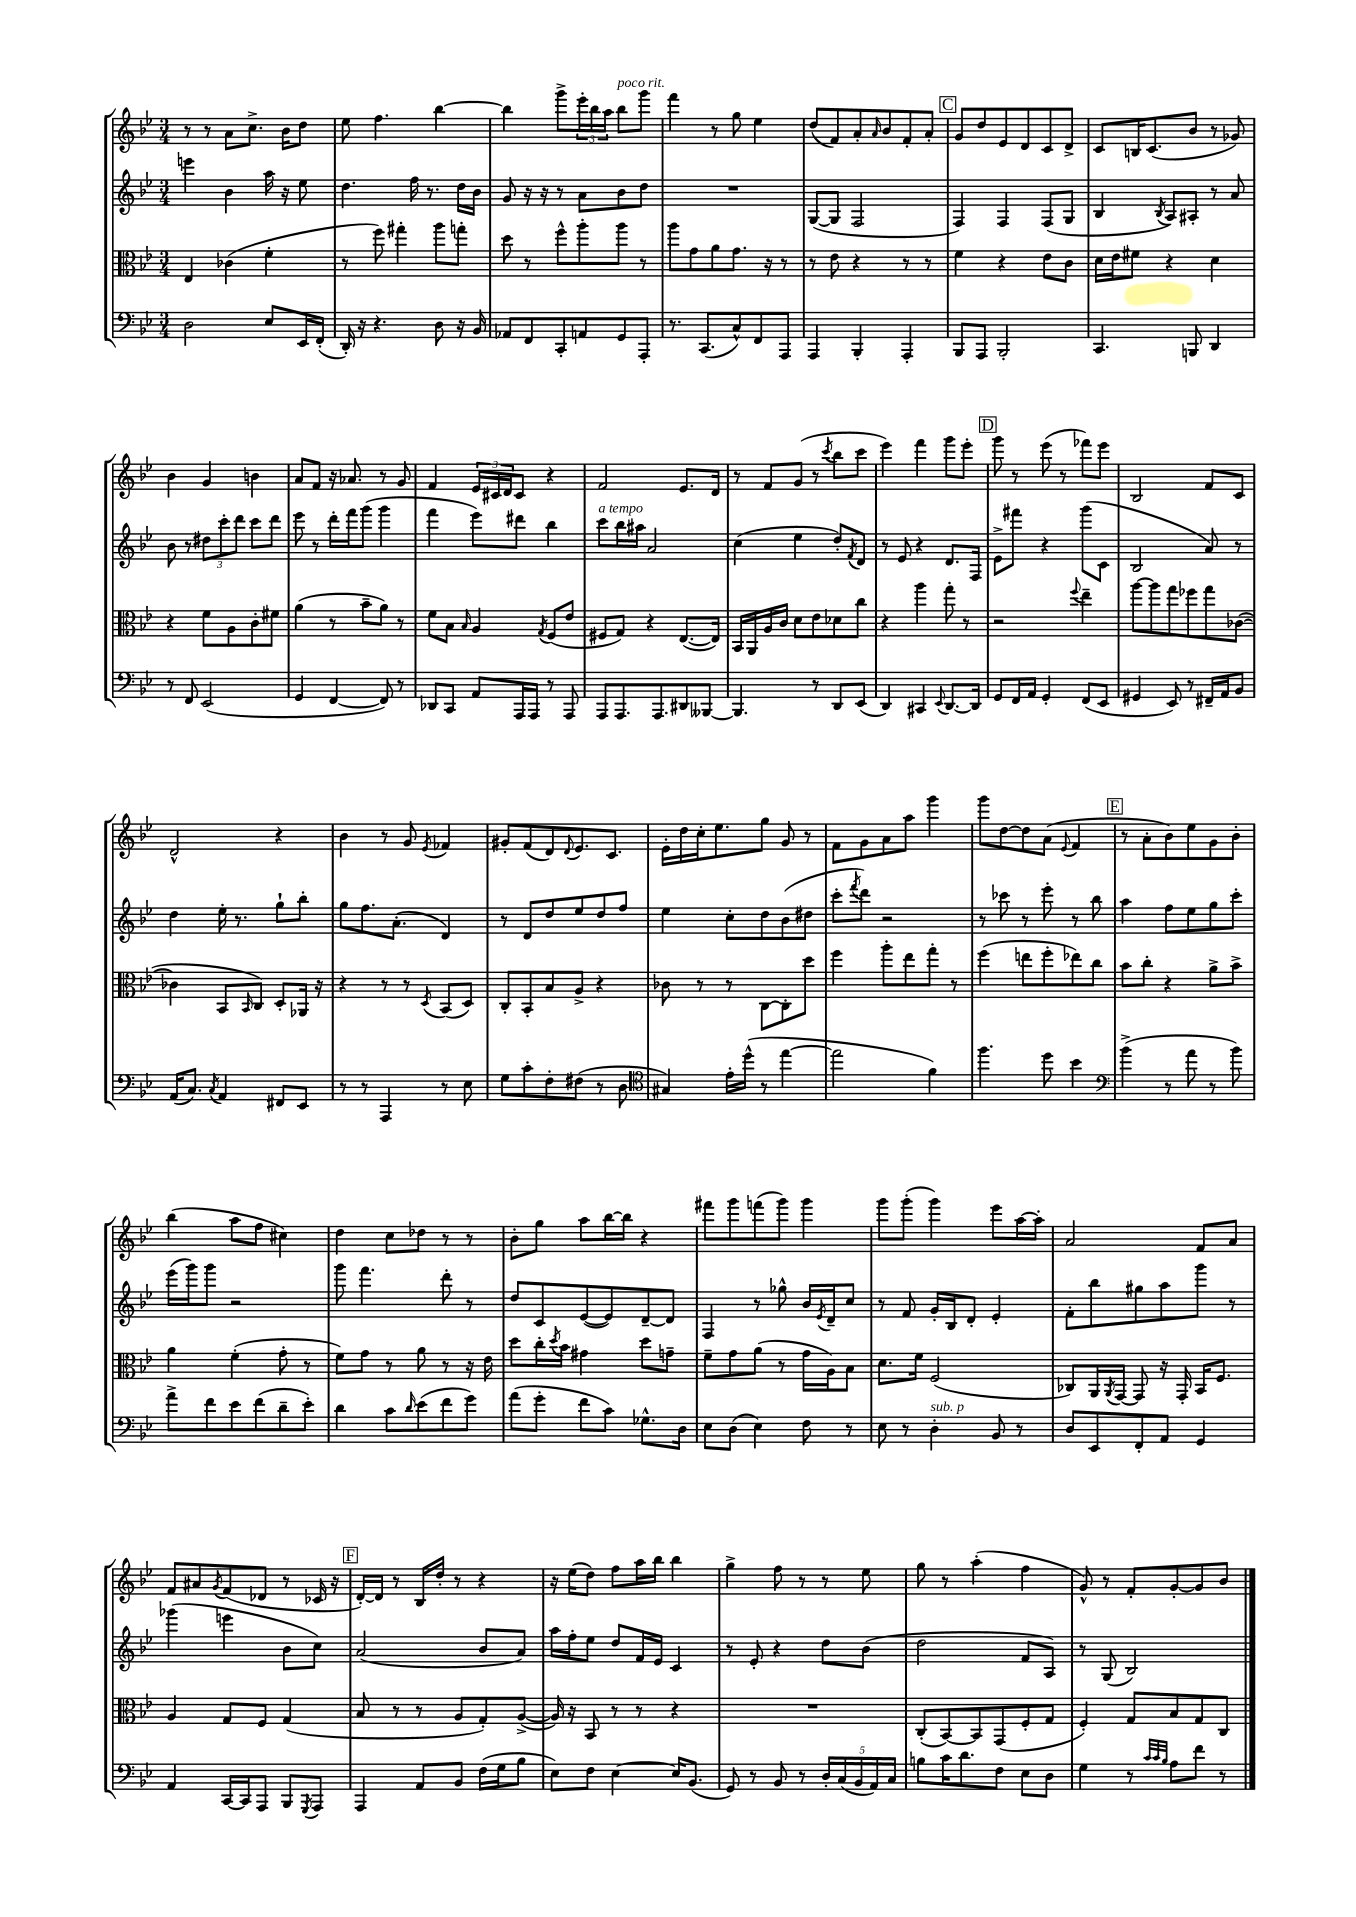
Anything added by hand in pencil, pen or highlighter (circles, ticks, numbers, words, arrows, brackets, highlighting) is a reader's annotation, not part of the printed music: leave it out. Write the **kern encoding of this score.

**kern	**kern	**kern	**kern
*part4	*part3	*part2	*part1
*staff4	*staff3	*staff2	*staff1
*clefF4	*clefC3	*clefG2	*clefG2
*k[b-e-]	*k[b-e-]	*k[b-e-]	*k[b-e-]
*M3/4	*M3/4	*M3/4	*M3/4
=33	=33	=33	=33
2D\	4E-/	4eeen\	8r
.	.	.	8r
.	(4c-X\	4b-\	8a\L
.	.	.	8.cc^\J
8E-/L	4f'\	16aa\	.
.	.	16r	16b-\KL
16EE-/L	.	8ee-\	8dd\J
(16FF'/JJ	.	.	.
=34	=34	=34	=34
16DD'/)	8r	4.dd\	8ee-\
16r	.	.	.
4.r	8ff\)	.	4.ff\
.	4gg#X'\	.	.
.	.	16ff\	.
.	.	8.r	.
8D\	8aa\L	.	[4bb-\
16r	8ggn'\J	16dd\LL	.
16BB-/	.	16b-\JJ	.
=35	=35	=35	=35
8AA-X/L	8dd\	8g/	4bb-\]
8FF/	8r	16r	.
.	.	16r	.
8CC'/	8ff^^\L	8r	8ggg^\L
8AAn/	8aa'\	8a\L	24eee-'\L
.	.	.	24bb-\
.	.	.	24aa\JJ
!	!	!	!LO:TX:a:i:t=poco rit.
8GG/	8aa\J	8b-\	8bb-\L
8AAA'/J	8r	8dd\J	8ggg\J
=36	=36	=36	=36
8.r	8aa\L	2.r	4fff\
.	8g\	.	.
(8.CC/L	.	.	.
.	8a\	.	8r
8C^^/)	8.g\J	.	8gg\
8FF/	.	.	4ee-\
.	16r	.	.
8AAA/J	8r	.	.
=37	=37	=37	=37
4AAA/	8r	([8G/L	(8dd/L
.	8e-\	8G/J]	8f/)
4BBB-'/	4r	2F/	8a'/
.	.	.	16qqa/
.	.	.	8b-/
4AAA'/	8r	.	8f'/
.	8r	.	8a'/J
!!LO:REH:place=s1:t=C
=38	=38	=38	=38
8BBB-/L	4f\	4F/)	8g/L
8AAA/J	.	.	8dd/
2BBB-'/	4r	4F/	8e-/
.	.	.	8d/
.	8e-\L	(8F/L	8c/
.	8c\J	8G/J	8d^/J
=39	=39	=39	=39
4.CC/	16d\LL	4B-/	8c/L
.	16e-\J	.	.
.	8f#X\J	.	16Bn/K
.	.	.	(8.c/
.	.	8qB-/	.
.	4r	8A/L)	.
8BBBn/	.	8A#X'/J	8b-/J
4DD/	4d\	8r	8r
.	.	8a/	8g-X/)
!!LO:LB:g=z
=40	=40	=40	=40
8r	4r	8b-\	4b-\
8FF/	.	8r	.
(2EE-/	8f\L	12dd#X\L	4g/
.	.	12ccc'\	.
.	8A\	.	.
.	.	12ddd\J	.
.	8c'\	8ccc\L	4bn\
.	8f#X\J	8ddd\J	.
=41	=41	=41	=41
4GG/	(4a\	8eee-\	8a/L
.	.	8r	8f/J
[4FF/	8r	16ddd'\LL	16r
.	.	16fff\J	8.a-X/
.	8b-~\L	(8ggg\J	.
8FF/])	8a\J)	4ggg\	8r
8r	8r	.	8g/
=42	=42	=42	=42
8DD-X/L	8f\L	4fff\	4f/
8CC/J	8B-\J	.	.
.	16qqB-/	.	.
8AA/L	4A/	8eee-\L)	24e-/LL
.	.	.	24c#X/
.	.	.	24d/J
16AAA/L	.	8ddd#X\J	8c#/J
16AAA/JJ	.	.	.
.	8qG/	.	.
8r	(8F/L	4bb-\	4r
8AAA/	8e-/J	.	.
=43	=43	=43	=43
!	!	!LO:TX:a:i:t=a tempo	!
8AAA/L	8F#X/L	8ccc\L	2f/
8.AAA/	8G/J)	16bb-\L	.
.	.	16aa#X\JJ	.
.	4r	2a/	.
8.AAA/	.	.	.
8DD#X/	([8.E-/L	.	8.e-/L
[8BBB--X/J	.	.	.
.	16E-/Jk])	.	16d/Jk
=44	=44	=44	=44
4.BBB--/]	16BB-/LL	(4cc\	8r
.	16AA/	.	.
.	16A/	.	8f/L
.	16c/JJ	.	.
.	8d\L	4ee-\	(8g/J
8r	8e-\	.	8r
.	.	.	8qccc/
8DD/L	8d-X\	8dd'/L)	8bb-\L
.	.	8qf/	.
(8EE-/J	8cc\J	8d/J	8ccc\J
=45	=45	=45	=45
4DD/)	4r	8r	4eee-\)
.	.	8e-/	.
4CC#X/	4aa\	4r	4fff\
8qqEE-/	.	.	.
[8.DD/L	8gg'\	8.d/L	8ggg\L
.	8r	.	8eee-'\J
16DD/Jk]	.	16F/Jk	.
!!LO:REH:place=s1:t=D
=46	=46	=46	=46
8GG/L	2r	8e-^\L	8ggg\
16FF/L	.	8fff#X\J	8r
16AA/JJ	.	.	.
4GG'/	.	4r	(8eee-\
.	.	.	8r
.	8qqff/	.	.
(8FF/L	4ee-~\	(8ggg\L	8fff-X\L)
8EE-/J	.	8c\J	8eee-\J
=47	=47	=47	=47
4GG#X/	[8aa\L	2B-/	2B-/
.	8aa\]	.	.
8EE-/)	8gg\	.	.
8r	8ff-X\	.	.
16FF#X~/LL	8gg\	8a/)	8f/L
16AA/J	.	.	.
8BB-/J	([8c-X\J	8r	8c/J
!!LO:LB:g=z
=48	=48	=48	=48
(16AA/KL	4c-X\]	4dd\	2d^^/
8.C/J)	.	.	.
8qC/	.	.	.
4AA/	8BB-/L	16ee-'\	.
.	.	8.r	.
.	16qqBB-/	.	.
.	8C/J)	.	.
8FF#X/L	8D'/L	8gg`\L	4r
8EE-/J	16AA-X/Jk	8bb-'\J	.
.	16r	.	.
=49	=49	=49	=49
8r	4r	8gg\L	4b-\
8r	.	8.ff\	.
4AAA/	8r	.	8r
.	.	(8.a'\J	.
.	8r	.	8g/
.	8qD/	.	8qe-/
8r	(8BB-/L	4d/)	4f-X/
8E-\	8D/J)	.	.
=50	=50	=50	=50
8G\L	8C'/L	8r	8g#X'/L
8c'\	8BB-'/	8d/L	(8f/
8F'\	8B-/	8dd/	8d/)
.	.	.	8qqd/
(8F#X\J	8A^/J	8ee-/	8.e-/
8r	4r	8dd/	.
.	.	.	8.c/J
8D\	.	8ff/J	.
=51	=51	=51	=51
*clefC4	*	*	*
4G#X/)	8c-X\	4ee-\	16e-'\LL
.	.	.	16dd\
.	8r	.	16cc'\J
.	.	.	8.ee-\
16e-'\LL	8r	8cc'\L	.
(16dd^^\JJ	.	.	.
8r	[8C\L	8dd\	8gg\J
[4ee-\	8C'\]	(8b-\	8g/
.	8dd\J	8dd#X\J	8r
=52	=52	=52	=52
2ee-\]	4ff\	8ccc'\L	8f\L
.	.	8qfff/	.
.	.	8ddd\J)	8g\
.	8aa'\L	2r	8a\
.	8ee-\	.	8aa\J
4f\)	8gg'\J	.	4ggg\
.	8r	.	.
=53	=53	=53	=53
4.ff\	(4ff\	8r	8ggg\L
.	.	8ccc-X\	[8dd\
.	8een\L	8r	8dd\]
8dd\	8ff'\	8eee-'\	(8a\J
.	.	.	8qqe-/
4b-\	8ee-X\)	8r	4f/
.	8cc\J	8bb-\	.
!!LO:REH:place=s1:t=E
=54	=54	=54	=54
*clefF4	*	*	*
(4b-^\	8b-\L	4aa\	8r
.	8cc'\J	.	8a'\L
8r	4r	8ff\L	8b-\)
8a\	.	8ee-\	8ee-\
8r	8a^\L	8gg\	8g\
8b-\)	8b-^\J	8ccc'\J	8b-'\J
!!LO:LB:g=z
=55	=55	=55	=55
8a^\L	4a\	(16eee-\LL	(4bb-\
.	.	16ggg\J)	.
8f\	.	8ggg\J	.
8e-\	(4f'\	2r	8aa\L
(8f\	.	.	8ff\J
8d~\	8g'\	.	4cc#X\)
8e-'\J)	8r	.	.
=56	=56	=56	=56
4d\	8f\L)	8ggg\	4dd\
.	8g\J	4.fff\	.
8c\L	8r	.	8cc\L
16qqd/	.	.	.
(8e-\	8a\	.	8dd-X\J
8f\	8r	8ddd'\	8r
8g\J)	16r	8r	8r
.	16e-\	.	.
=57	=57	=57	=57
(8a\L	8dd\L	8dd/L	8b-'\L
8g'\J	16cc'\L	8c/	8gg\J
.	8qdd/	.	.
.	16b-\JJ	.	.
8f\L	4g#X\	([8e-/	8aa\L
8c\J)	.	8e-/])	[16bb-\L
.	.	.	16bb-\JJ]
8.G-X^^\L	8dd\L	[8d~/	4r
.	8gn~\J	8d/J]	.
16D\Jk	.	.	.
=58	=58	=58	=58
8E-\L	8f~\L	4F/	8fff#X\L
(8D\J	8g\	.	8ggg\
4E-\)	(8a\J	8r	(8fffn\
.	8r	8gg-X^^\	8ggg\J)
8F\	16g\LL	16b-/LL	4ggg\
.	.	8qe-/	.
.	16A\J)	16d~/J	.
8r	8B-\J	8cc/J	.
=59	=59	=59	=59
8E-\	8.d\L	8r	8ggg\L
8r	.	8f/	(8ggg'\J
.	16f\Jk	.	.
!LO:TX:a:i:t=sub. p	!	!	!
4D'\	(2F/	16g'/LL	4ggg\)
.	.	16B-/J	.
.	.	8d'/J	.
8BB-/	.	4e-'/	8eee-\L
8r	.	.	[16aa\L
.	.	.	16aa'\JJ]
=60	=60	=60	=60
8D/L	8C-X/L)	8f'\L	2a/
8EE-/	16AA/L	8bb-\	.
.	8qAA/	.	.
.	[16GG/JJ	.	.
8FF'/	8GG/]	8gg#X\	.
8AA/J	16r	8aa\	.
.	16GG'/	.	.
4GG/	16BB-/KL	8ggg\J	8f/L
.	8.F/J	.	.
.	.	8r	8a/J
!!LO:LB:g=z
=61	=61	=61	=61
4AA/	4A/	(4ggg-X\	8f/L
.	.	.	8a#X/
.	.	.	8qg/
[16CC/LL	8G/L	4eeen\	(8f/
16CC/J]	.	.	.
8AAA/J	8F/J	.	8d-X/J
8BBB-/L	(4G/	8b-\L	8r
8qGGG/	.	.	.
8AAA/J	.	8cc\J)	16c-X/
.	.	.	16r
!!LO:REH:place=s1:t=F
=62	=62	=62	=62
4AAA/	8B-/	(2a/	[16d'/LL)
.	.	.	16d/JJ]
.	8r	.	8r
8AA/L	8r	.	16B-/LL
.	.	.	16dd'/JJ
8BB-/J	8A/L	.	8r
(16F\LL	8G'/)	8b-/L	4r
16G\J	.	.	.
8B-\J	([8A^/J	8a/J)	.
=63	=63	=63	=63
8E-\L)	16A/])	16aa\LL	16r
.	16r	16ff'\J	(16ee-\KL
8F\J	8BB-/	8ee-\J	8dd\J)
[4E-\	8r	8dd/L	8ff\L
.	8r	16f/L	16aa\L
.	.	16e-/JJ	16bb-\JJ
16E-/KL]	4r	4c/	4bb-\
(8.BB-/J	.	.	.
=64	=64	=64	=64
8GG/)	2.r	8r	4gg^\
8r	.	8e-'/	.
8BB-/	.	4r	8ff\
8r	.	.	8r
20D'/LL	.	8dd\L	8r
(20C/	.	.	.
20BB-/	.	.	.
.	.	(8b-\J	8ee-\
20AA/)	.	.	.
20C/JJ	.	.	.
=65	=65	=65	=65
8Bn\L	(8C'/L	2dd\	8gg\
16c\K	[8BB-/)	.	8r
8.d\	.	.	.
.	8BB-/]	.	(4aa'\
8F\J	(8GG/	.	.
8E-\L	8F'/	8f/L	4ff\
8D\J	8G/J	8A/J)	.
=66	=66	=66	=66
4G\	4F'/)	8r	8g^^/)
.	.	(8G/	8r
8r	8G/L	2B-/)	8f'/L
32qqc/LLL	.	.	.
32qqc/	.	.	.
32qqB-/JJJ	.	.	.
8A\L	8B-/	.	[8g'/
8f\J	8G/	.	8g/]
8r	8C/J	.	8b-/J
==	==	==	==
*-	*-	*-	*-
